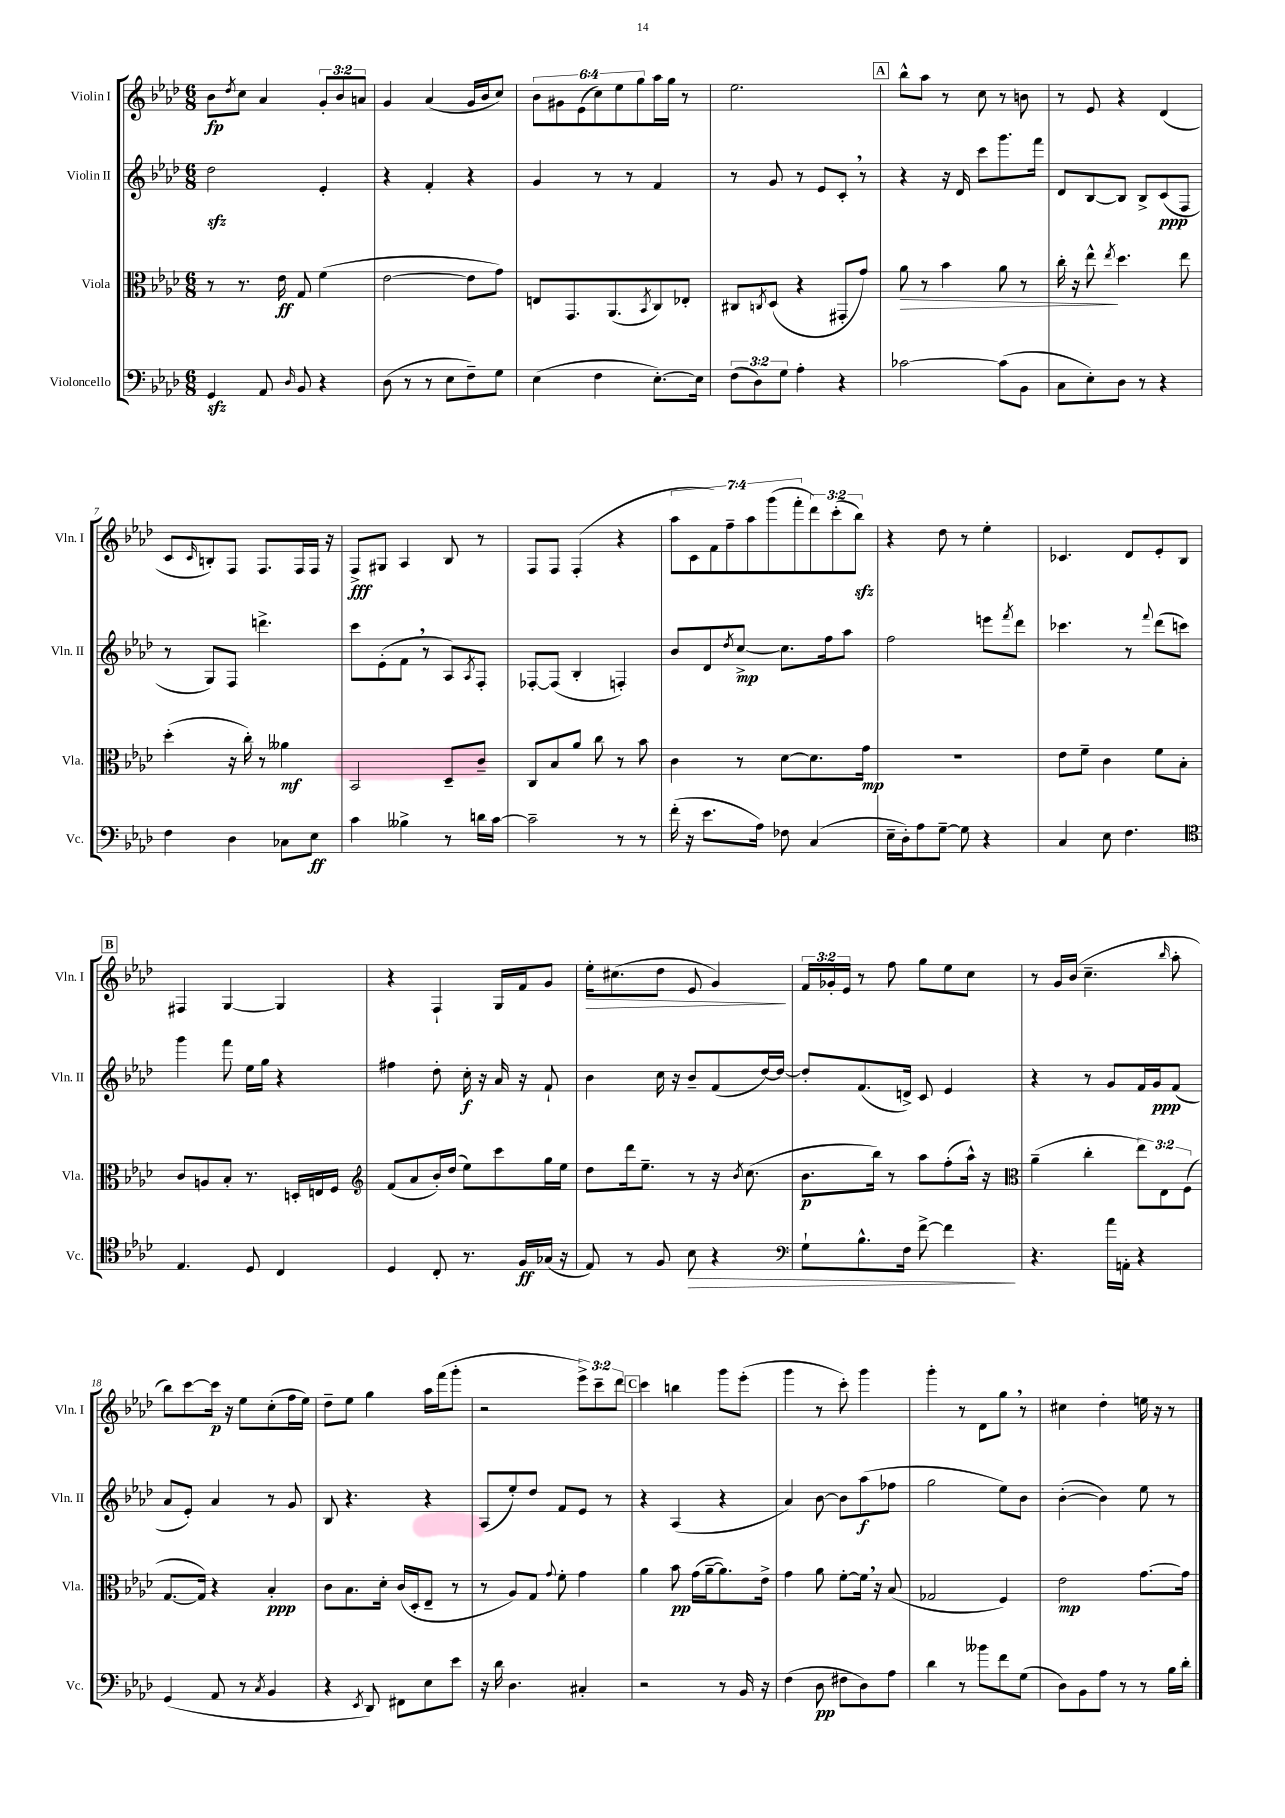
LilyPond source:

<<
\new StaffGroup <<
\new Staff = "s0" \with { instrumentName = "Violin I" shortInstrumentName = "Vln. I" } {
    \clef treble \key aes \major \numericTimeSignature \time 6/8 \override Staff.TupletNumber.text = #tuplet-number::calc-fraction-text
    bes'8\fp \acciaccatura { des''8 } c''8 aes'4 \tuplet 3/2 { g'8-. bes'8 a'8 } |
    g'4 aes'4( g'16 bes'16 c''8) |
    \tuplet 6/4 { bes'8 gis'8 ees'8( c''8) ees''8 g''8 } aes''16 g''16 r8 |
    ees''2. |
    \mark \markup { \box "A" } bes''8-^ aes''8 r8 c''8 r8 b'8 |
    r8 ees'8 r4 des'4( |
    c'8 \grace { c'16 } b8-.) f8 f8. f16 f16 r16 |
    f8->\fff gis8 aes4 bes8 r8 |
    f8 f8 f4-.( r4 |
    \tuplet 7/4 { aes''8 c'8 f'8) f''8-- aes''8 g'''8( f'''8-. } \tuplet 3/2 { des'''8) c'''8-.( bes''8\sfz) } |
    r4 des''8 r8 ees''4-. |
    ces'4. des'8 ees'8-. bes8 |
    \mark \markup { \box "B" } fis4 g4~ g4 |
    r4 f4-! g16 f'16 g'8 |
    ees''16-.\> cis''8.( des''8 ees'8 g'4\!) |
    \tuplet 3/2 { f'16 ges'16-. ees'16 } r8 f''8 g''8 ees''8 c''8 |
    r8 g'16 bes'16( c''4.-- \grace { bes''16 } aes''8-. |
    bes''8) c'''8~ c'''16\p r16 ees''8 c''8-.( f''16 ees''16) |
    des''8-- ees''8 g''4 aes''16 f'''16( g'''8-. |
    r2 \tuplet 3/2 { ees'''8->) c'''8-- des'''8 } |
    \mark \markup { \box "C" } c'''4 b''4 g'''8 ees'''8-.( |
    g'''4 r8 c'''8-.) g'''4 |
    g'''4-. r8 des'8 g''8 \breathe r8 |
    cis''4 des''4-. e''16 r16 r8 \bar "|." |
}
\new Staff = "s1" \with { instrumentName = "Violin II" shortInstrumentName = "Vln. II" } {
    \clef treble \key aes \major \numericTimeSignature \time 6/8
    des''2\sfz ees'4-. |
    r4 f'4-. r4 |
    g'4 r8 r8 f'4 |
    r8 g'8 r8 ees'8 c'8-. \breathe r8 |
    \mark \markup { \box "A" } r4 r16 des'16 c'''8 g'''8. f'''16 |
    des'8 bes8~ bes8 bes8-> c'8\ppp( f8 |
    r8 g8) f8 d'''4.-> |
    c'''8 ees'8-.( f'8 \breathe r8 aes8) \acciaccatura { aes8 } f8-. |
    fes8~-. fes8( bes4-. f4-.) |
    bes'8 des'8 \acciaccatura { des''8 } c''8~->\mp c''8. f''16 aes''8 |
    f''2 e'''8 \acciaccatura { f'''8 } des'''8 |
    ces'''4. r8 \appoggiatura { f'''8 } des'''8( c'''8) |
    \mark \markup { \box "B" } g'''4 f'''8 ees''16 g''16 r4 |
    fis''4 des''8-. c''16-.\f r16 aes'16 r16 f'8-! |
    bes'4 c''16 r16 bes'8-- f'8( des''16~) des''16~ |
    des''8-. f'8.( d'16->) c'8 ees'4 |
    r4 r8 g'8 f'16 g'16\ppp f'8( |
    aes'8 ees'8-.) aes'4 r8 g'8 |
    bes8 r4. r4 |
    aes8( ees''8-.) des''8 f'8 ees'8 r8 |
    \mark \markup { \box "C" } r4 aes4( r4 |
    aes'4) bes'8~ bes'8 aes''8\f( fes''8 |
    g''2 ees''8) bes'8 |
    bes'4~-.( bes'4) ees''8 r8 \bar "|." |
}
\new Staff = "s2" \with { instrumentName = "Viola" shortInstrumentName = "Vla." } {
    \clef alto \key aes \major \numericTimeSignature \time 6/8 \override Staff.TupletNumber.text = #tuplet-number::calc-fraction-text
    r8 r8. ees'16\ff g8 f'4( |
    ees'2~ ees'8 g'8) |
    e8 g,8. aes,8.( \acciaccatura { bes,8 } c8) ees8-. |
    cis8 \acciaccatura { c8 } des8( r4 gis,8-. g'8) |
    \mark \markup { \box "A" } aes'8\> r8 bes'4 aes'8 r8 |
    c''16-. r16 ees''8-^\! \acciaccatura { ees''8 } des''4. ees''8 |
    des''4-.( r16 c''16-.) r8 aeses'4\mf |
    bes,2 des8-- c'8-- |
    c8 bes8 aes'8 c''8 r8 bes'8 |
    c'4 r8 des'8~ des'8. g'16\mp |
    R2. |
    ees'8 f'8-- c'4 f'8 bes8-. |
    \mark \markup { \box "B" } c'8 a8 bes8-. r8. d16-. e16 f16 |
    \clef treble f'8( aes'8 bes'16-.) des''16( ees''8) c'''8 g''16 ees''16 |
    des''8 des'''16 ees''8.-- r8 r16 \acciaccatura { bes'8 } c''8.( |
    bes'8.\p bes''16) r8 aes''8 f''8-.( aes''16-^) r16 |
    \clef alto aes'4--( c''4-. \tuplet 3/2 { ees''8) ees8 f8( } |
    g8.~ g16) r4 bes4-.\ppp |
    c'8 bes8. des'16-. c'16( des16-. ees8-- r8 |
    r8 aes8) g8 \appoggiatura { g'8 } f'8-. g'4 |
    \mark \markup { \box "C" } aes'4 bes'8\pp g'16( aes'16~-- aes'8.) ees'16-> |
    g'4 aes'8 f'8~-. f'16 \breathe r16 bes8( |
    ges2 f4) |
    ees'2\mp g'8.~ g'16 \bar "|." |
}
\new Staff = "s3" \with { instrumentName = "Violoncello" shortInstrumentName = "Vc." } {
    \clef bass \key aes \major \numericTimeSignature \time 6/8 \override Staff.TupletNumber.text = #tuplet-number::calc-fraction-text
    g,4\sfz aes,8 \grace { des16 } bes,8 r4 |
    des8( r8 r8 ees8 f8--) g8 |
    ees4( f4 ees8.~-.) ees16 |
    \tuplet 3/2 { f8( des8) g8 } aes4-. r4 |
    \mark \markup { \box "A" } ces'2~ ces'8( bes,8 |
    c8 ees8-.) des8 r8 r4 |
    f4 des4 ces8 ees8\ff |
    c'4 beses4-> r8 d'16 c'16~ |
    c'2-- r8 r8 |
    f'16-.( r16 ees'8. aes16) fes8 c4( |
    ees16-- des16-.) aes8 g8~-- g8 r4 |
    c4 ees8 f4. |
    \mark \markup { \box "B" } \clef tenor ees4. des8 c4 |
    des4 c8-. r8. f16\ff ges16( r16 |
    ees8) r8 f8 bes8\> r4 |
    \clef bass g8-! bes8.-^ f16 f'8~-> f'4\! |
    r4. aes'16 a,16-. r4 |
    g,4( aes,8 r8 \acciaccatura { c8 } bes,4 |
    r4 \acciaccatura { ees,8 } des,8) fis,8 ees8 ees'8 |
    r16 des'16 des4. cis4-. |
    \mark \markup { \box "C" } r2 r8 bes,16 r16 |
    f4( des8\pp fis8 des8) aes8 |
    des'4 r8 beses'8 f'8 g8( |
    des8) bes,8 aes8 r8 r8 bes16 des'16-. \bar "|." |
}
>>
>>
